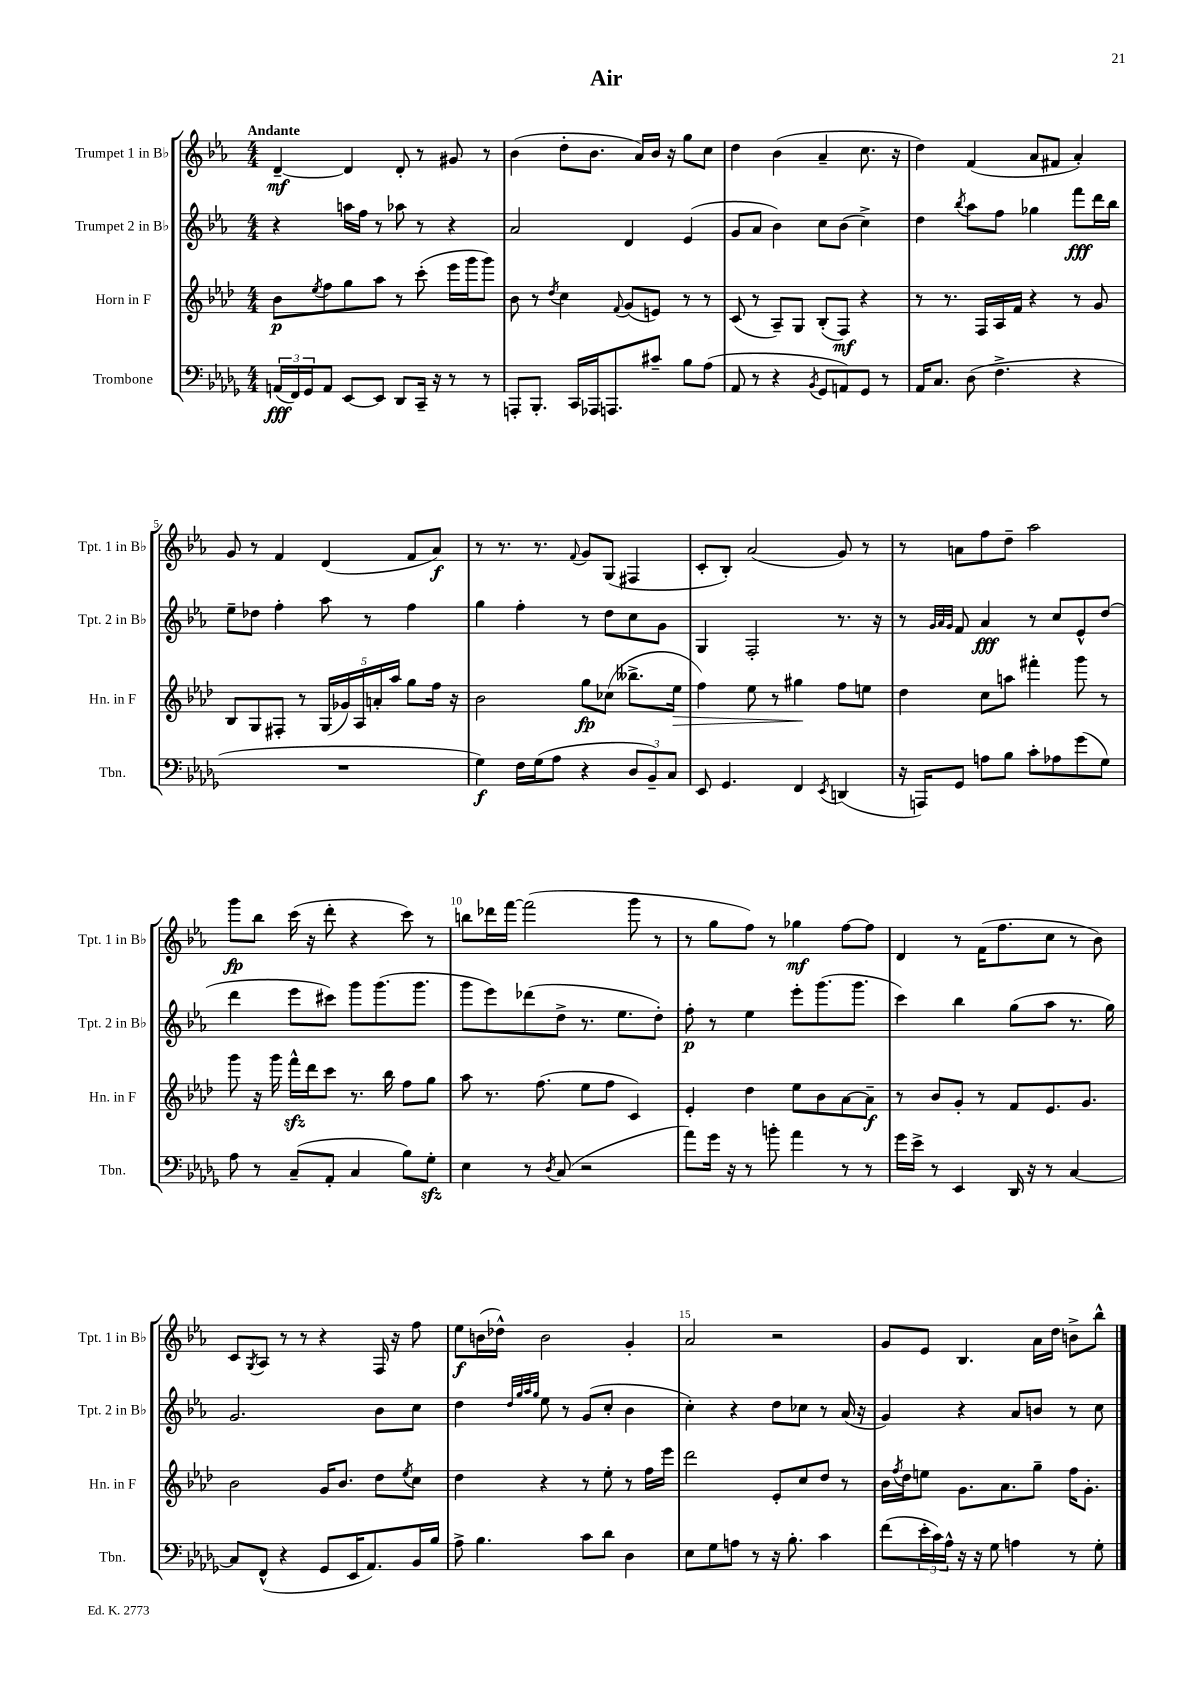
\header { title = "Air" }
<<
\new StaffGroup <<
\new Staff = "s0" \with { instrumentName = "Trumpet 1 in Bb" shortInstrumentName = "Tpt. 1 in Bb" } {
    \clef treble \key ees \major \numericTimeSignature \time 4/4 \tempo "Andante"
    d'4~--\mf d'4 d'8-. r8 gis'8 r8 |
    bes'4( d''8-. bes'8. aes'16) bes'16 r16 g''8 c''8 |
    d''4 bes'4( aes'4-- c''8. r16 |
    d''4) f'4( aes'8 fis'8 aes'4-.) |
    g'8 r8 f'4 d'4( f'8 aes'8\f) |
    r8 r8. r8. \appoggiatura { f'8 } g'8 g8( fis4 |
    c'8-. bes8-.) aes'2( g'8) r8 |
    r8 a'8 f''8 d''8-- aes''2 |
    g'''8\fp bes''8 c'''16( r16 d'''8-. r4 c'''8) r8 |
    b''8 des'''16 f'''16~ f'''2( g'''8 r8 |
    r8 g''8 f''8) r8 ges''4\mf f''8~ f''8 |
    d'4 r8 f'16( f''8. c''8 r8 bes'8) |
    c'8 \acciaccatura { g8 } aes8 r8 r8 r4 f16 r16 f''8 |
    ees''8\f b'16( des''16-^) b'2 g'4-. |
    aes'2 r2 |
    g'8 ees'8 bes4. aes'16 d''16 b'8-> bes''8-^ \bar "|." |
}
\new Staff = "s1" \with { instrumentName = "Trumpet 2 in Bb" shortInstrumentName = "Tpt. 2 in Bb" } {
    \clef treble \key ees \major \numericTimeSignature \time 4/4
    r4 a''16 f''16 r8 aes''8 r8 r4 |
    aes'2 d'4 ees'4( |
    g'8 aes'8 bes'4) c''8 bes'8( c''4->) |
    d''4 \acciaccatura { bes''8 } aes''8 f''8 ges''4 f'''8\fff d'''16 bes''16 |
    ees''8-- des''8 f''4-. aes''8 r8 f''4 |
    g''4 f''4-. r8 d''8 c''8 g'8 |
    g4 f2-. r8. r16 |
    r8 \grace { g'32 aes'32 g'32 } f'8 aes'4\fff r8 c''8 ees'8-^ d''8( |
    d'''4 ees'''8 cis'''8) g'''8 g'''8.( g'''8. |
    g'''8 ees'''8) des'''8( d''8-> r8. ees''8. d''8-.) |
    f''8-.\p r8 ees''4 ees'''8-. g'''8.( g'''8. |
    c'''4) bes''4 g''8( aes''8 r8. g''16) |
    g'2. bes'8 c''8 |
    d''4 \grace { d''32 g''32 aes''32 g''32 } ees''8 r8 g'8( c''8-. bes'4 |
    c''4-.) r4 d''8 ces''8 r8 aes'16( r16 |
    g'4) r4 aes'8 b'8 r8 c''8 \bar "|." |
}
\new Staff = "s2" \with { instrumentName = "Horn in F" shortInstrumentName = "Hn. in F" } {
    \clef treble \key aes \major \numericTimeSignature \time 4/4
    bes'8\p \acciaccatura { ees''8 } f''8 g''8 aes''8 r8 c'''8-.( ees'''16 g'''16 g'''8) |
    bes'8 r8 \acciaccatura { des''8 } c''4 \appoggiatura { f'8 } g'8( e'8) r8 r8 |
    c'8( r8 aes8--) g8 bes8-.( f8\mf) r4 |
    r8 r8. f16 aes16 f'16 r4 r8 g'8 |
    bes8 g8 fis8-. r8 \tuplet 5/4 { g16( ges'16) aes16 a'16-. aes''16 } g''8 f''16 r16 |
    bes'2 g''8\fp ces''8( beses''8.-> ees''16\> |
    f''4) ees''8 r8 gis''4\! f''8 e''8 |
    des''4 c''8 a''8 fis'''4-. g'''8 r8 |
    g'''8 r16 g'''16 f'''16-^\sfz des'''16 c'''8 r8. bes''16 f''8 g''8 |
    aes''8 r8. f''8.( ees''8 f''8 c'4) |
    ees'4-. des''4 ees''8 bes'8 aes'8~ aes'8--\f |
    r8 bes'8 g'8-. r8 f'8 ees'8. g'8. |
    bes'2 g'16 bes'8. des''8 \acciaccatura { ees''8 } c''8 |
    des''4 r4 r8 ees''8-. r8 f''16 ees'''16 |
    des'''2 ees'8-. c''8 des''8 r8 |
    bes'16 \acciaccatura { f''8 } des''16 e''8 g'8. aes'8. g''8-- f''16 g'8.-. \bar "|." |
}
\new Staff = "s3" \with { instrumentName = "Trombone" shortInstrumentName = "Tbn." } {
    \clef bass \key des \major \numericTimeSignature \time 4/4
    \tuplet 3/2 { a,16\fff( f,16) ges,16 } a,8 ees,8~ ees,8 des,8 c,16-- r16 r8 r8 |
    a,,8-. bes,,8.-. c,16 aes,,16 a,,8. cis'8-- bes8 aes8( |
    aes,8 r8 r4 \acciaccatura { bes,8 } ges,8 a,8) ges,8 r8 |
    aes,16 c8. des8( f4.-> r4 |
    R1 |
    ges4\f) f16 ges16( aes8 r4 \tuplet 3/2 { des8 bes,8--) c8 } |
    ees,8 ges,4. f,4 \acciaccatura { ees,8 } d,4( |
    r16 a,,16) ges,8 a8 bes8 c'8-. aes8 ges'8( ges8) |
    aes8 r8 c8--( aes,8-. c4 bes8) ges8-.\sfz |
    ees4 r8 \acciaccatura { des8 } c8( r2 |
    aes'8) ges'16 r16 r8 b'8-. aes'4 r8 r8 |
    ges'16 ees'16-> r8 ees,4 des,16 r16 r8 c4~ |
    c8 f,8-^( r4 ges,8 ees,16 aes,8.) bes,16 bes16 |
    aes8-> bes4. c'8 des'8 des4 |
    ees8 ges8 a8 r8 r16 bes8.-. c'4 |
    f'8( \tuplet 3/2 { ees'16-. c'16) aes16-^ } r16 r16 ges8 a4 r8 ges8-. \bar "|." |
}
>>
>>
\layout { \context { \Score \override BarNumber.break-visibility = ##(#f #t #t) barNumberVisibility = #(every-nth-bar-number-visible 5) } }
